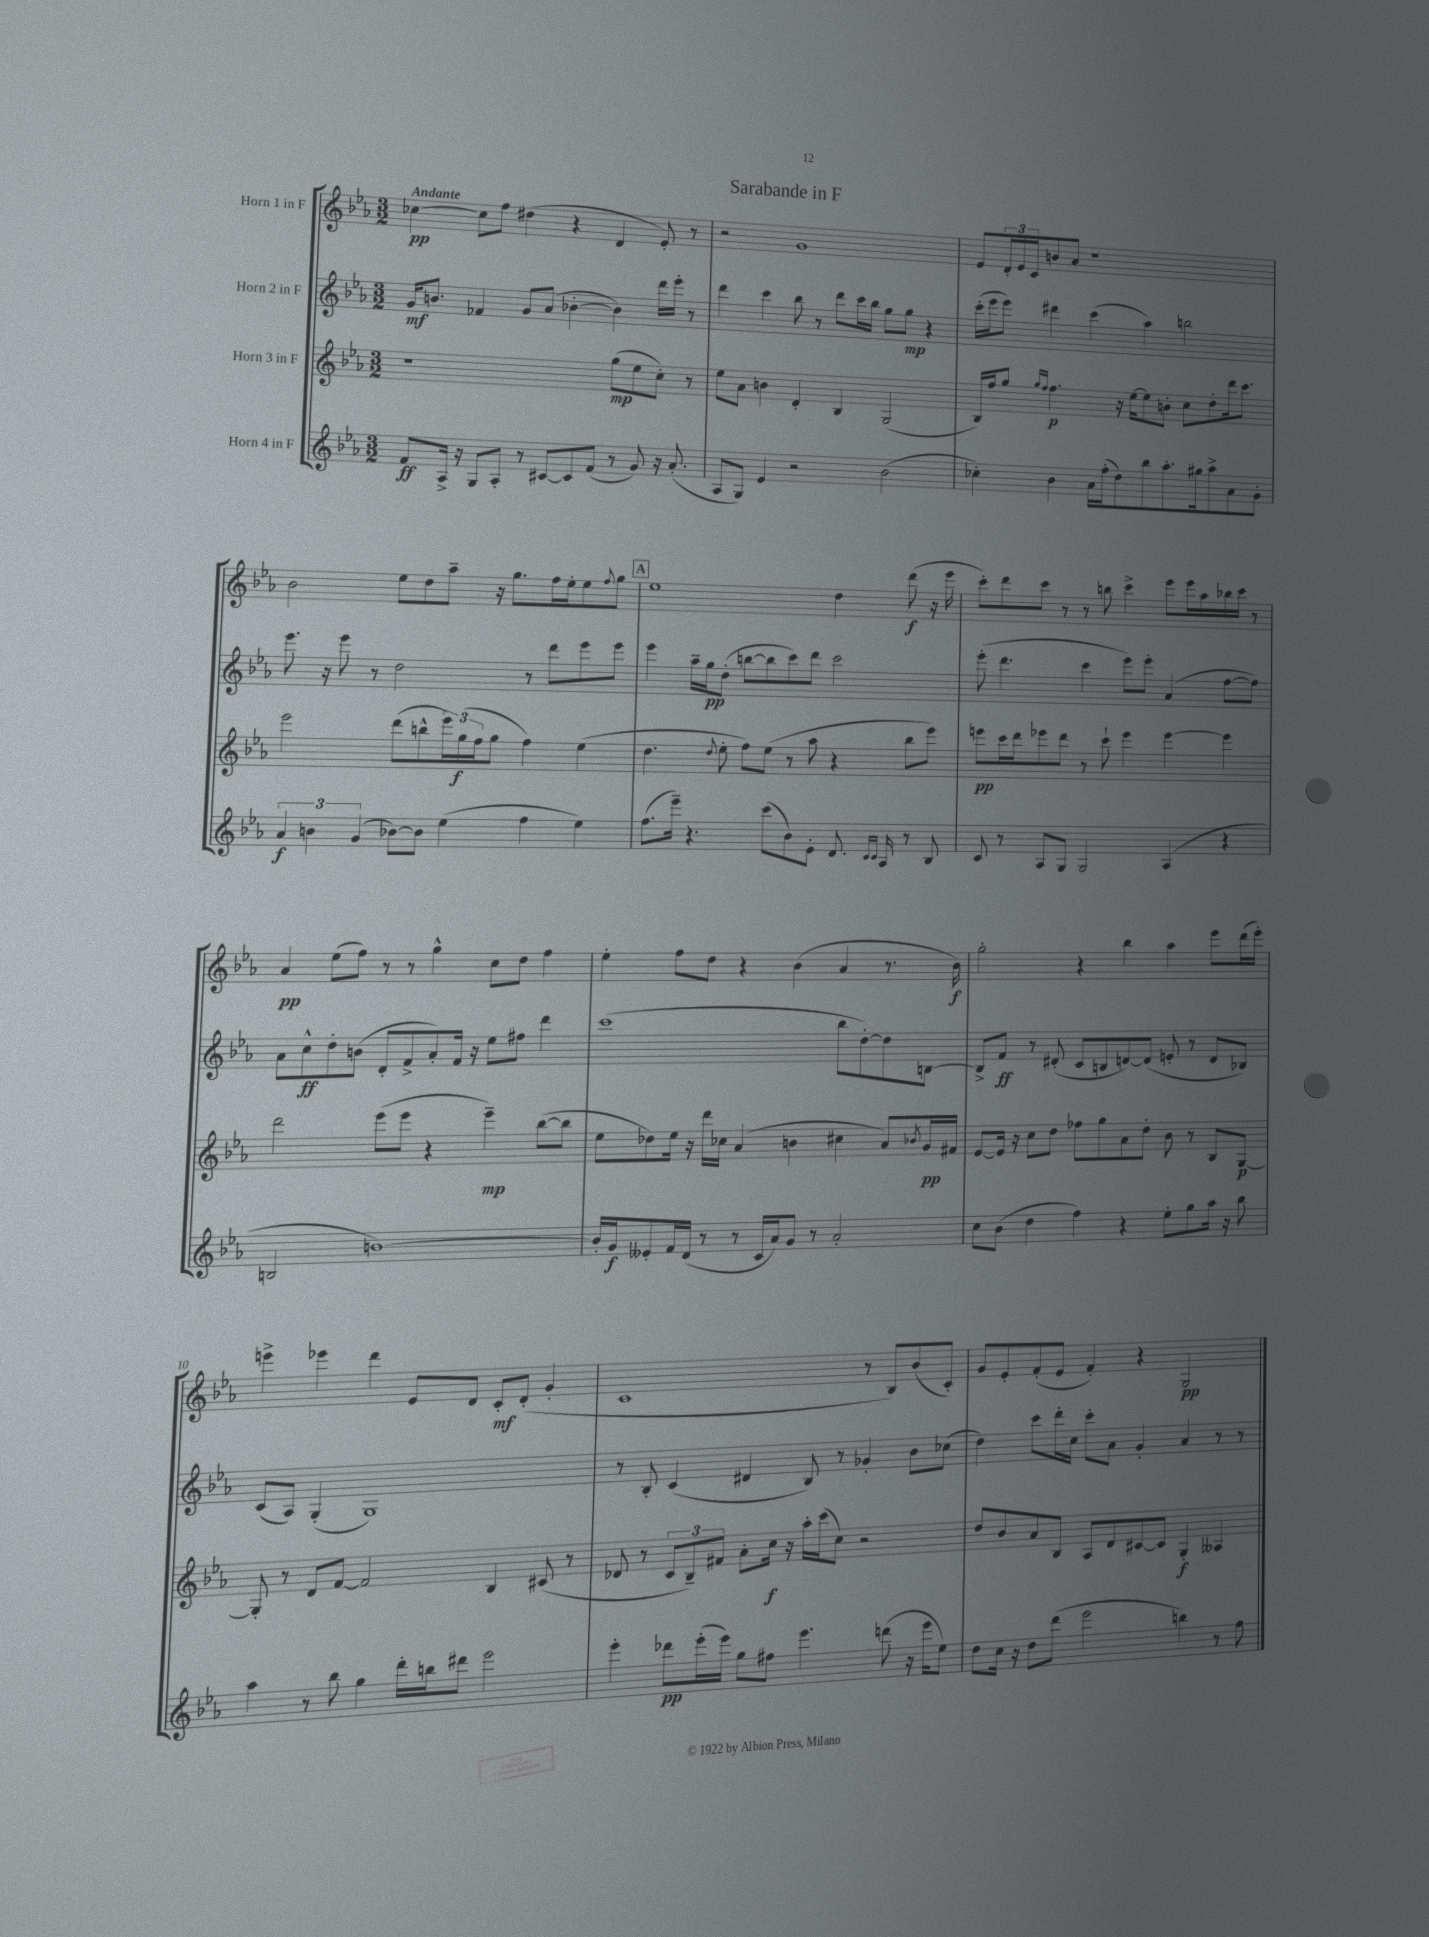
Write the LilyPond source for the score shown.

\header { title = "Sarabande in F" }
<<
\new StaffGroup <<
\new Staff = "s0" \with { instrumentName = "Horn 1 in F" } {
    \clef treble \key ees \major \numericTimeSignature \time 3/2 \tempo "Andante"
    ces''4~\pp ces''8 f''8 dis''4( r4 d'4 ees'8-.) r8 |
    r2 g'1 |
    ees'8 \tuplet 3/2 { d'16-. ees'16 c'16 } b'8 aes'8 r1 |
    bes'2 ees''8 d''8 aes''8-- r16 g''8. f''16 ees''16-. ees''8 \appoggiatura { f''8 } g''8 |
    \mark \markup { \box "A" } ees''1 d''4 d'''8\f( r16 ees'''16 |
    c'''8-.) d'''8 c'''8 r8 r8 b''8 c'''4-> ees'''8 ees'''16 aes''16 bes''16 c'''16 r8 |
    aes'4\pp ees''8( f''8) r8 r8 g''4-^ c''8 d''8 f''4 |
    ees''4-. f''8 d''8 r4 bes'4( aes'4 r8. bes'16\f) |
    g''2-. r4 bes''4 aes''4 ees'''8 d'''16( ees'''16-.) |
    e'''4-> ees'''4 d'''4 ees'8 d'8 c'8-.\mf d'8-.( g'4-. |
    c'1 r8 bes8) bes'8( c'8-.) |
    g'8 ees'8-. f'8-.( ees'8 f'4-.) r4 g2\pp \bar "|." |
}
\new Staff = "s1" \with { instrumentName = "Horn 2 in F" } {
    \clef treble \key ees \major \numericTimeSignature \time 3/2
    g'16\mf b'8. fes'4 g'8 aes'8( bes'4~-. bes'4) d'''16 ees'''16-. r8 |
    d'''4 c'''4 bes''8 r8 d'''8 c'''16 bes''16 g''8 g''8\mp r4 |
    c'''16-.( ees'''16 ees'''8) dis'''4 c'''4( aes''4) b''2 |
    ees'''8. r16 ees'''8 r8 d''2 r8 d'''8 ees'''8 ees'''8 |
    \mark \markup { \box "A" } ees'''4 aes''16-- g''16\pp d''8-.( b''8~ b''8 c'''8) d'''8 c'''2 |
    ees'''8-.( d'''4. c'''4 ees'''8) ees'''8-. aes'4( f''8~ f''8) |
    aes'8 c''8-^\ff d''8-. b'8( d'8-. f'8-> aes'8-.) f'16 r16 ees''8 fis''8 d'''4 |
    c'''1( bes''8 d''8~-.) d''8 b8~ |
    b8-> f'8\ff r8 dis'8-.( c'8 b8 d'8~) d'8( e'8-. r8 d'8 bes8) |
    c'8( aes8) g4-.( g1) |
    r8 bes8-. c'4( dis'4 bes8) r8 ges'4-. bes'8 ces''8( |
    d''4) c'''8 d'''16-. c''16 c'''8-. aes'8 g'4-. aes'4 r8 r8 \bar "|." |
}
\new Staff = "s2" \with { instrumentName = "Horn 3 in F" } {
    \clef treble \key ees \major \numericTimeSignature \time 3/2
    r1 g''8\mp( ees''8 c''8-.) r8 |
    ees''8 aes'8 b'4 d'4-. bes4 g2( |
    bes16) f''16 g''8 \grace { g''16 f''16 } f''4.\p r16 ees''16~ ees''8 b'8-. c''8 d''8-. d'''16 c'''8. |
    ees'''2 d'''8( b''8-^ \tuplet 3/2 { ees'''16) g''16\f( f''16 } g''8 f''4) ees''4( |
    \mark \markup { \box "A" } d''4. \appoggiatura { d''8 } ees''8-. f''8) ees''8( r8 aes''8 r4 bes''8 ees'''8) |
    e'''8\pp c'''16 d'''16 ees'''8 d'''8 r8 c'''8-! ees'''4 ees'''4~ ees'''4 |
    d'''2 ees'''8( ees'''8 r4 ees'''4--\mp) bes''8~( bes''8 |
    ees''8 des''8) ees''16 r16 d'''16 ces''16 aes'4( b'4 cis''4 aes'8) \acciaccatura { bes'8 } g'16\pp fis'16 |
    ees'8~ ees'16 r16 c''8 d''8 fes''8 g''8 aes'8 d''8-. bes'8 r8 bes8 g8~\p |
    g8-. r8 d'8 f'8~ f'2 bes4 cis'8( r8 |
    des'8 r8 \tuplet 3/2 { c'8 bes8--) fis'8 } aes'8-. c''16\f r16 aes''16-. c'''16( c''8) r2 |
    d''8 bes'8 aes'8 bes8 aes8 d'8 cis'8~ cis'8 g4-.\f aeses4 \bar "|." |
}
\new Staff = "s3" \with { instrumentName = "Horn 4 in F" } {
    \clef treble \key ees \major \numericTimeSignature \time 3/2
    f'8\ff aes16-> r16 g8 aes8-. r8 cis'8~ cis'8 f'8( r8 g'8) r16 aes'8.-.( |
    aes8 g8) ees'4 r2 bes'2( |
    ces''4-.) bes'4 aes'16 f''16-.( d''8) bes''8 aes''8.-. gis''16 aes''8-> aes'8 g'8-. |
    \tuplet 3/2 { aes'4\f b'4 g'4( } bes'8~) bes'8 ees''4( f''4 ees''4) |
    \mark \markup { \box "A" } f''8.( ees'''16--) r4. c'''8( bes'8) ees'8-. d'8. \grace { c'16 c'16 } aes16 r8 bes8 |
    c'8 r8 aes8 g8 g2 aes4( r4 |
    b2 b'1~) |
    b'16-. g'16\f eeses'8-. f'16 d'16( r8 r8 c'16 aes'16) g'8 r8 aes'2-. |
    c''8 bes'8( d''4 f''4) r4 ees''8-. g''8 aes''16 r16 bes''8 |
    aes''4 r8 bes''8 g''4 d'''16-. b''16 dis'''8 ees'''2 |
    ees'''4-. des'''8\pp ees'''16-.( ees'''16) g''8 fis''8 ees'''4. d'''8( r16 ees'''16 ees''8) |
    d''8 c''16 r16 d''8 d'''8( ees'''2 b''4) r8 f''8 \bar "|." |
}
>>
>>
\layout { \context { \Score \override BarNumber.break-visibility = ##(#f #t #t) barNumberVisibility = #(every-nth-bar-number-visible 5) } }
